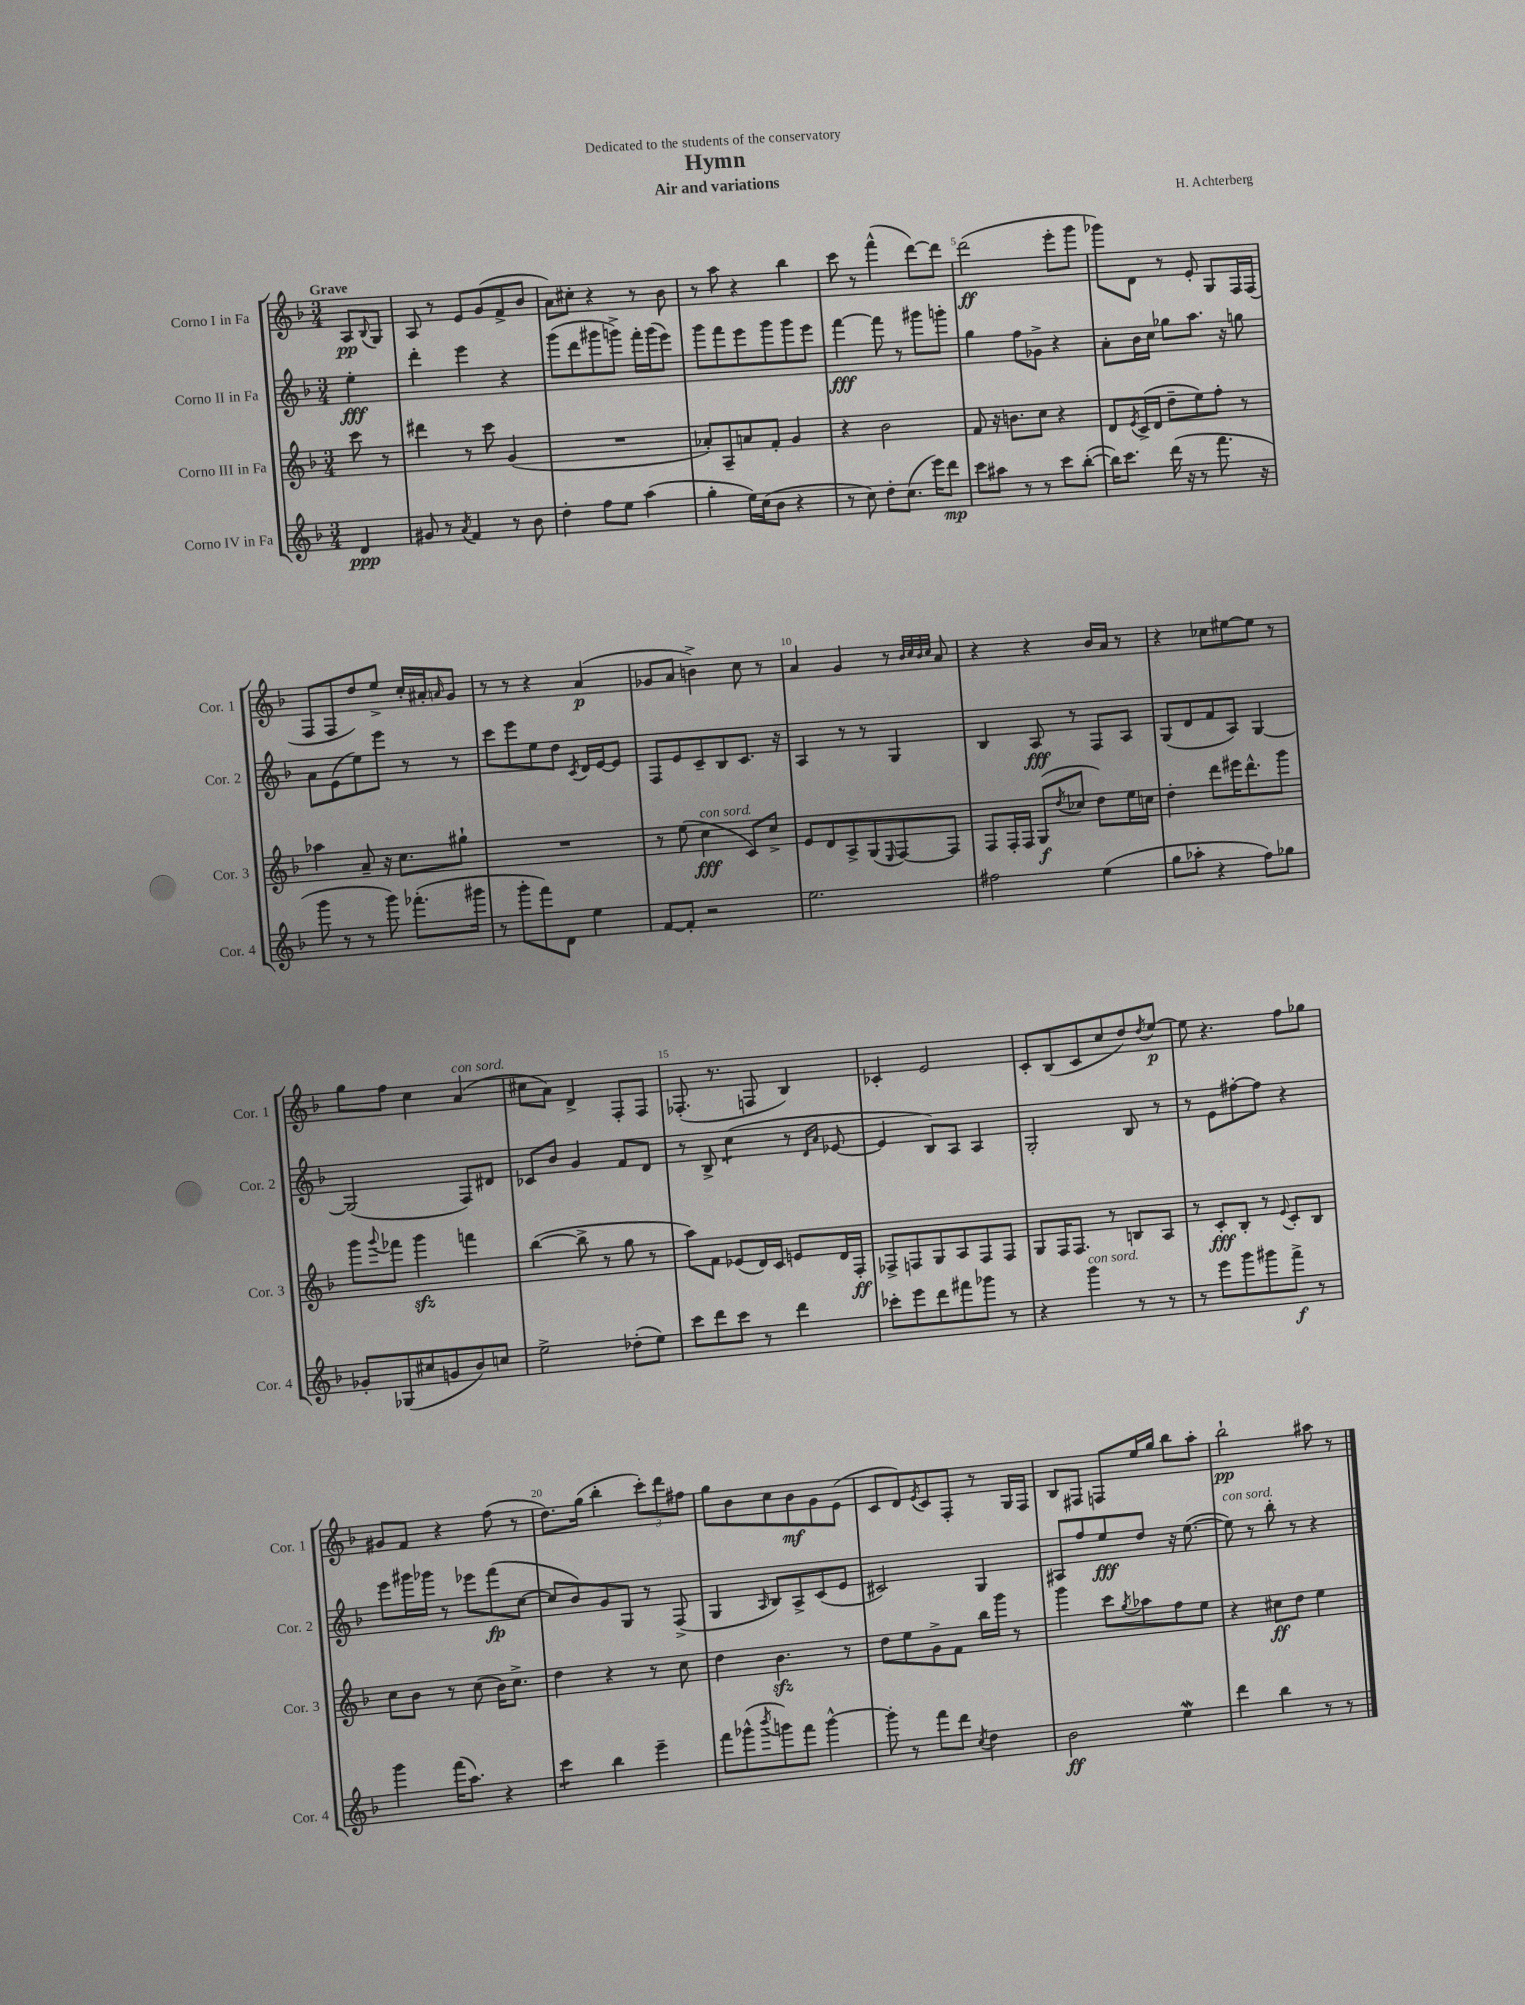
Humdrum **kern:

**kern	**kern	**kern	**kern
*staff4	*staff3	*staff2	*staff1
*clefG2	*clefG2	*clefG2	*clefG2
*k[b-]	*k[b-]	*k[b-]	*k[b-]
*M3/4	*M3/4	*M3/4	*M3/4
4d	8ccc	4ee'	8A
.	.	.	8qqB-
.	8r	.	8G
=	=	=	=
8g#	4ddd#	4ddd'	8A
8r	.	.	8r
8qa	.	.	.
4f	8r	4eee	8e
.	8ccc	.	(8g
8r	(4g	4r	8f^
8b-	.	.	8b-
=	=	=	=
4dd'	2.r	(8ggg	8a)
.	.	8ddd	8cc#'
8ff	.	8ggg#	4r
8ee	.	8ggg^)	.
(4aa	.	16fff'	8r
.	.	(16ggg	.
.	.	8eee)	8b-
=	=	=	=
4gg'	8a-')	8ggg	8r
.	8A~	8fff	8aa
16ee)	8a	8eee	4r
(16cc	.	.	.
8b-	8f'	8ggg	.
4r	4g	8ggg	4bb-
.	.	8eee	.
=	=	=	=
8r	4r	[4fff	8ccc
8cc)	.	.	8r
8dd'	2b-	8fff]	(4fff^^
(8.cc	.	8r	.
.	.	8ggg#	[8ddd)
16eee)	.	.	.
8ddd	.	8ggg'	8ddd]
=	=	=	=
8ccc	8f	4gg	(2ddd
8aa#	16r	.	.
.	8.b	.	.
8r	.	8ff	.
8r	8cc	8g-^	.
8ccc	4r	4r	8eee'
([8bb-'	.	.	8ggg
=	=	=	=
16bb-])	8d	8a'	8ggg-)
8.ccc	.	.	.
.	8qe	.	.
.	(16c^	16b-	8d
.	16d	16cc	.
(16ddd	8dd~	8gg-	8r
16r	.	.	.
8r	8ee)	8.aa	8e'
8.fff	8ff'	.	8G
.	.	16r	.
.	8r	8gg	16F
16r	.	.	(16F
=	=	=	=
8ggg	4aa-	8a	8F
8r	.	(8e	8F
8r	8a~	8ee)	8dd)
8ggg)	16r	8eee	8ee^
.	8.cc	.	.
(8.fff-'	.	8r	16cc'
.	.	.	16a#'
.	.	.	16qqa
.	8gg#`	8r	8g
16ggg#	.	.	.
=	=	=	=
8r	2.r	8ccc	8r
8ggg'	.	8eee	8r
8fff)	.	8ee	4r
8d	.	8dd	.
.	.	8qc	.
4ee	.	16d	(4a
.	.	[16e	.
.	.	8e]	.
=	=	=	=
[8f	8r	8F	8g-
8f']	(8ee	8e	8a
2r	4cc	8c~	4b^)
.	.	8B-	.
.	8c)	8.c	8cc
.	8cc^	.	8r
.	.	16r	.
=	=	=	=
2.ee	8e	4A	4a
.	8d	.	.
.	8A^	8r	4g
.	(8G	8r	.
.	16qqE	.	.
.	[8F)	4G	8r
.	.	.	32qqb-
.	.	.	32qqcc
.	.	.	32qqb-
.	.	.	32qqcc
.	8F]	.	8a
=	=	=	=
2ff#	8F	4B-	4r
.	16F'	.	.
.	16F	.	.
.	(8G	8A	4r
.	8qdd	.	.
.	8cc-	8r	.
(4ee	8dd)	8F	16b-
.	.	.	16a
.	16ee	8A	8r
.	16cc	.	.
=	=	=	=
8gg	4dd'	(8G	4r
8aa-'	.	8d	.
4r	8ddd	8f	8cc-
.	16eee#	8A)	[8ee#
.	8.ddd^^	.	.
8ff)	.	[4G	8ee#]
8gg-	8ggg	.	8r
=	=	=	=
8g-'	8ggg	(2G]	8gg
.	8qqggg	.	.
(8G-	8fff-	.	8ff
8cc#	4ggg	.	4cc
8g	.	.	.
8b-)	4fff	8F)	(4a
8cc	.	8d#	.
=	=	=	=
2ee^	([4bb-	8c-	8cc#
.	.	8b-	8a)
.	8bb-^]	4g	4d^
.	8r	.	.
(8dd-'	8gg	8f	8F'
8ee)	8r	8d	8F
=	=	=	=
8ccc	8aa)	8r	(8.F-'
8ddd	8f	8B-^	.
.	.	.	8.r
8ccc	(8e-	(4cc	.
8r	16d)	.	8F
.	16c	.	.
4ddd	8e	8r	4B-)
.	.	16qqd	.
.	.	16qqa	.
.	16d	[8e-	.
.	16F'	.	.
=	=	=	=
8ccc-'	8F-^	4e-]	4c-'
8eee	8F	.	.
8ddd	8G	8B-)	2e
8fff#	8A	8A	.
8ggg-	8F	4A	.
8r	8F	.	.
=	=	=	=
4r	8G	2G'	8c'
.	16F	.	(8B-
.	8.F	.	.
4ggg	.	.	8c
.	8r	.	8cc
8r	8B	8B-	8dd)
.	.	.	8qdd
8r	8A	8r	[8ee
=	=	=	=
8r	8r	8r	8ee]
8eee	8c'	8e	4.r
8ggg	8B-'	[8ff#'	.
8ggg#	8r	8ff#]	.
.	8qqe	.	.
8fff^	8c'	4r	8ff
8r	8B-	.	8gg-
=	=	=	=
4ggg	8cc	8eee	8g#
.	8b-	16ggg#	8f
.	.	16ggg-	.
(16fff	8r	8r	4r
8.aa)	.	.	.
.	(8cc	8eee-	.
4r	16b-)	(8fff	(8ff
.	8.cc^	.	.
.	.	[8cc	8r
=	=	=	=
4ccc	4dd	8cc]	8.dd)
.	.	8b-)	.
.	.	.	(16gg
4bb-	4r	8g	4bb-'
.	.	8G	.
4eee~	8r	8r	12ccc')
.	.	.	12ddd
.	8cc	(8F^	.
.	.	.	12ff#
=	=	=	=
8fff	4dd	4G	8gg
(8ggg-^^	.	.	8b-
8qbbb-	.	16qqA	.
8ggg)	4.b-	8B-)	8cc
8fff	.	8A^	8b-
[4ggg^^	.	(8c	8g
.	8r	8e	(8e
=	=	=	=
8ggg']	8dd	2c#)	8c
8r	8ee	.	8d)
.	.	.	8qe
8fff	8g^	.	8c
8ddd	8f	.	8F'
8qcc	.	.	.
4dd	16bb-	4G	8r
.	16ggg	.	.
.	8r	.	16G
.	.	.	16F
=	=	=	=
2b-	4ggg	8A#	8B-
.	.	8ff	8F#
.	8ccc	8ee	8F
.	8qgg	.	.
.	8aa-	8dd	16ee
.	.	.	16gg
4ee	8ff	16r	8bb-
.	.	([8.ee	.
.	8ee	.	8aa'
=	=	=	=
4ddd	4r	8ee])	2bb-`
.	.	8r	.
4bb-	8cc#	8bb-'	.
.	8dd	8r	.
8r	4ee	4r	8aa#
8r	.	.	8r
==	==	==	==
*-	*-	*-	*-
